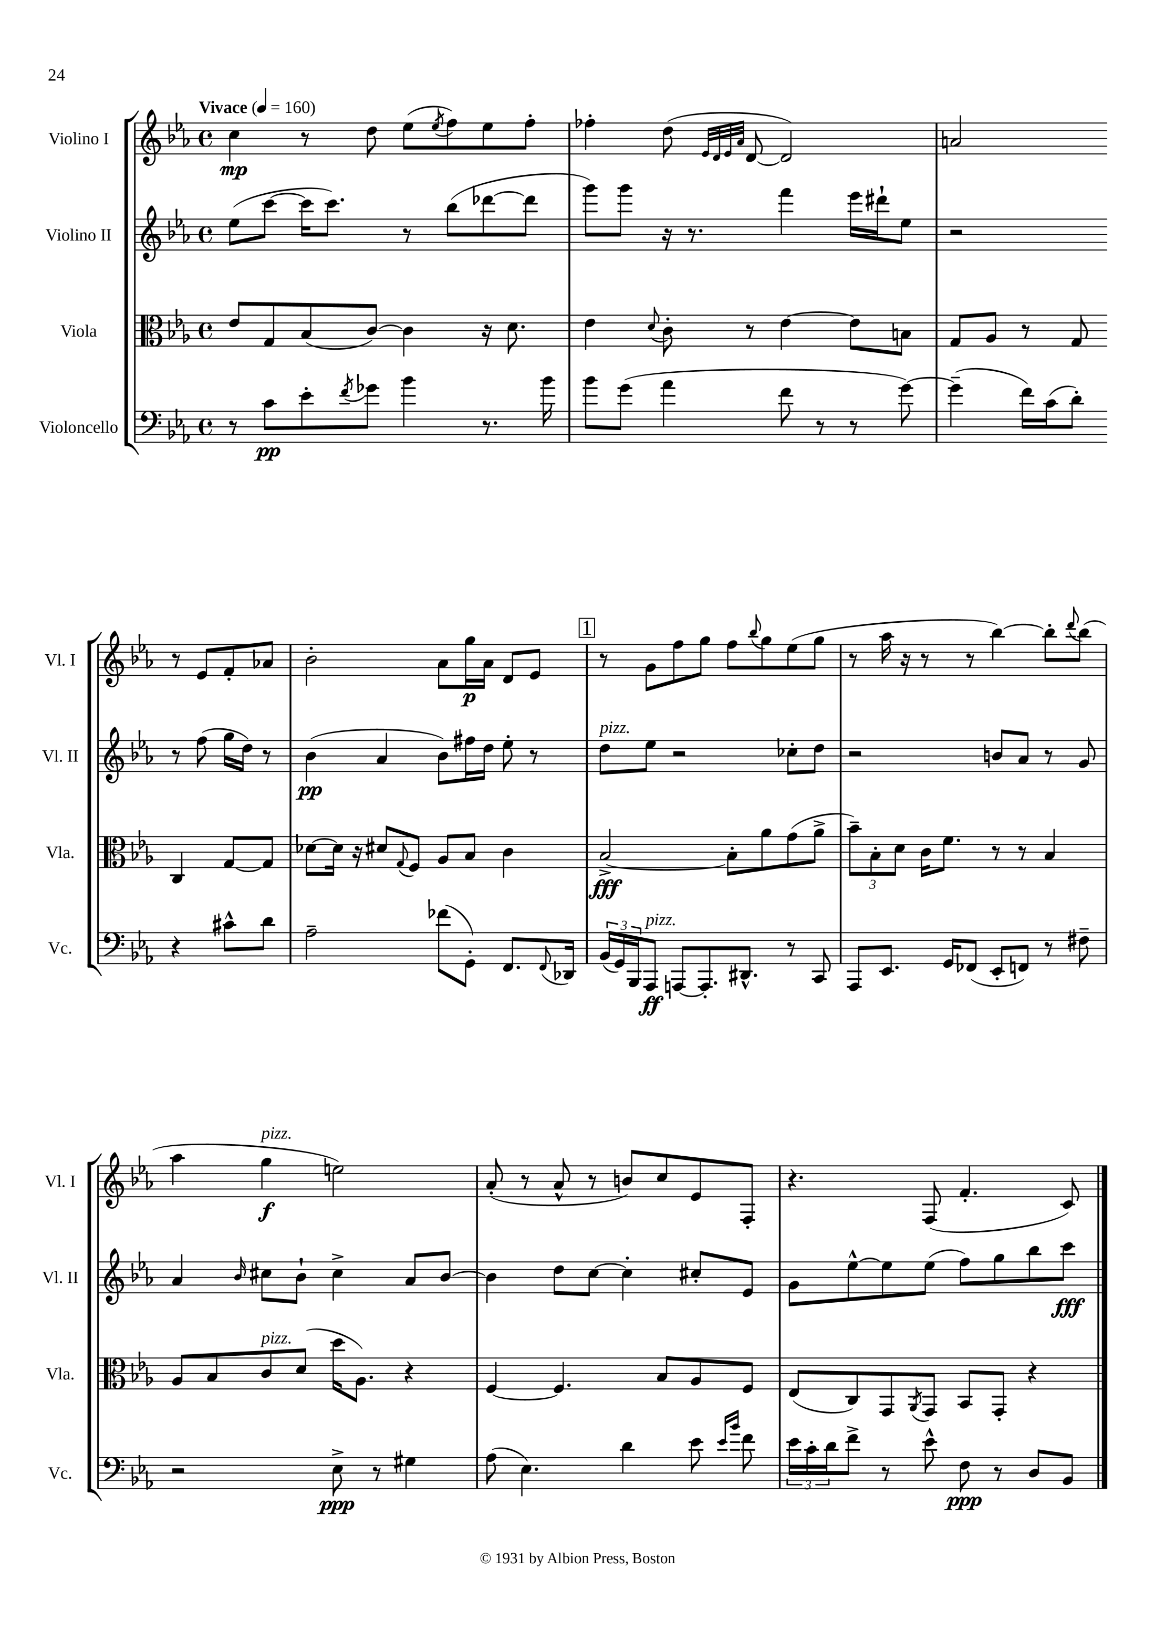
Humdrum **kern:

**kern	**kern	**kern	**kern
*staff4	*staff3	*staff2	*staff1
*clefF4	*clefC3	*clefG2	*clefG2
*k[b-e-a-]	*k[b-e-a-]	*k[b-e-a-]	*k[b-e-a-]
*M4/4	*M4/4	*M4/4	*M4/4
*met(c)	*met(c)	*met(c)	*met(c)
*MM160	*MM160	*MM160	*MM160
8r	8e-	(8ee-	4cc
8c	8G	[8ccc	.
8e-'	(8B-	16ccc]	8r
.	.	8.ccc)	.
8qf	.	.	.
8g-	[8c)	.	8dd
4b-	4c]	8r	(8ee-
.	.	.	8qee-
.	.	(8bb-	8ff)
8.r	16r	[8ddd-	8ee-
.	8.d	.	.
.	.	8ddd-]	8ff'
16b-	.	.	.
=	=	=	=
8b-	4e-	8ggg)	4ff-'
(8g	.	8ggg	.
.	8qqd	.	.
4a-	8c'	16r	(8dd
.	.	8.r	.
.	.	.	32qqe-
.	.	.	32qqd
.	.	.	32qqe-
.	.	.	32qqa-
.	8r	.	[8d
8f	[4e-	4fff	2d])
8r	.	.	.
8r	8e-]	16eee-	.
.	.	16ddd#`	.
[8g)	8B	8ee-	.
=	=	=	=
(4g~]	8G	2r	2a
.	8A-	.	.
16f)	8r	.	.
(16c	.	.	.
8d')	8G	.	.
4r	4C	8r	8r
.	.	(8ff	8e-
8c#^^	[8G	16gg	8f'
.	.	16dd)	.
8d	8G]	8r	8a-
=	=	=	=
2A-~	[8d-	(4b-	2b-'
.	16d-]	.	.
.	16r	.	.
.	8d#	4a-	.
.	8qqG	.	.
.	8F	.	.
(8f-	8A-	8b-)	8a-
8GG')	8B-	16ff#	16gg
.	.	16dd	16a-
8.FF	4c	8ee-'	8d
.	.	8r	8e-
8qqFF	.	.	.
16DD-	.	.	.
=	=	=	=
(24BB-	[2B-^	8dd	8r
24GG)	.	.	.
24BBB-	.	.	.
8AAA-	.	8ee-	8g
[8AAA	.	2r	8ff
8.AAA']	.	.	8gg
.	8B-']	.	8ff
8.DD#^^	.	.	.
.	.	.	8qqbb-
.	8a-	.	8gg
8r	(8g	8cc-'	(8ee-
8CC	8a-^	8dd	8gg
=	=	=	=
8AAA-	12b-~)	2r	8r
.	12B-'	.	.
8.EE-	.	.	16aa-
.	12d	.	.
.	.	.	16r
.	16c	.	8r
16GG	8.f	.	.
(8FF-	.	.	8r
8EE-'	8r	8b	[4bb-)
8FF)	8r	8a-	.
8r	4B-	8r	8bb-']
.	.	.	8qqddd
8F#~	.	8g	(8bb-
=	=	=	=
2r	8A-	4a-	4aa-
.	8B-	.	.
.	.	16qqb-	.
.	8c	8cc#	4gg
.	(8d	8b-`	.
8E-^	16dd	4cc#^	2ee)
.	8.A-)	.	.
8r	.	.	.
4G#	4r	8a-	.
.	.	[8b-	.
=	=	=	=
(8A-	[4F	4b-]	(8a-'
4.E-)	.	.	8r
.	4.F]	8dd	8a-^^
.	.	[8cc	8r
4d	.	4cc']	8b)
.	8B-	.	8cc
8e-	8A-	8cc#'	8e-
16qqe-	.	.	.
16qqb-	.	.	.
8f	8F	8e-	8F'
=	=	=	=
24e-	(8E-	8g	4.r
24c'	.	.	.
24d	.	.	.
8f^	8C)	[8ee-^^	.
8r	8GG	8ee-]	.
.	8qAA-	.	.
8e-^^	8GG	(8ee-	(8F
8F	8BB-	8ff)	4.f'
8r	8GG'	8gg	.
8D	4r	8bb-	.
8BB-	.	8ccc	8c)
==	==	==	==
*-	*-	*-	*-
